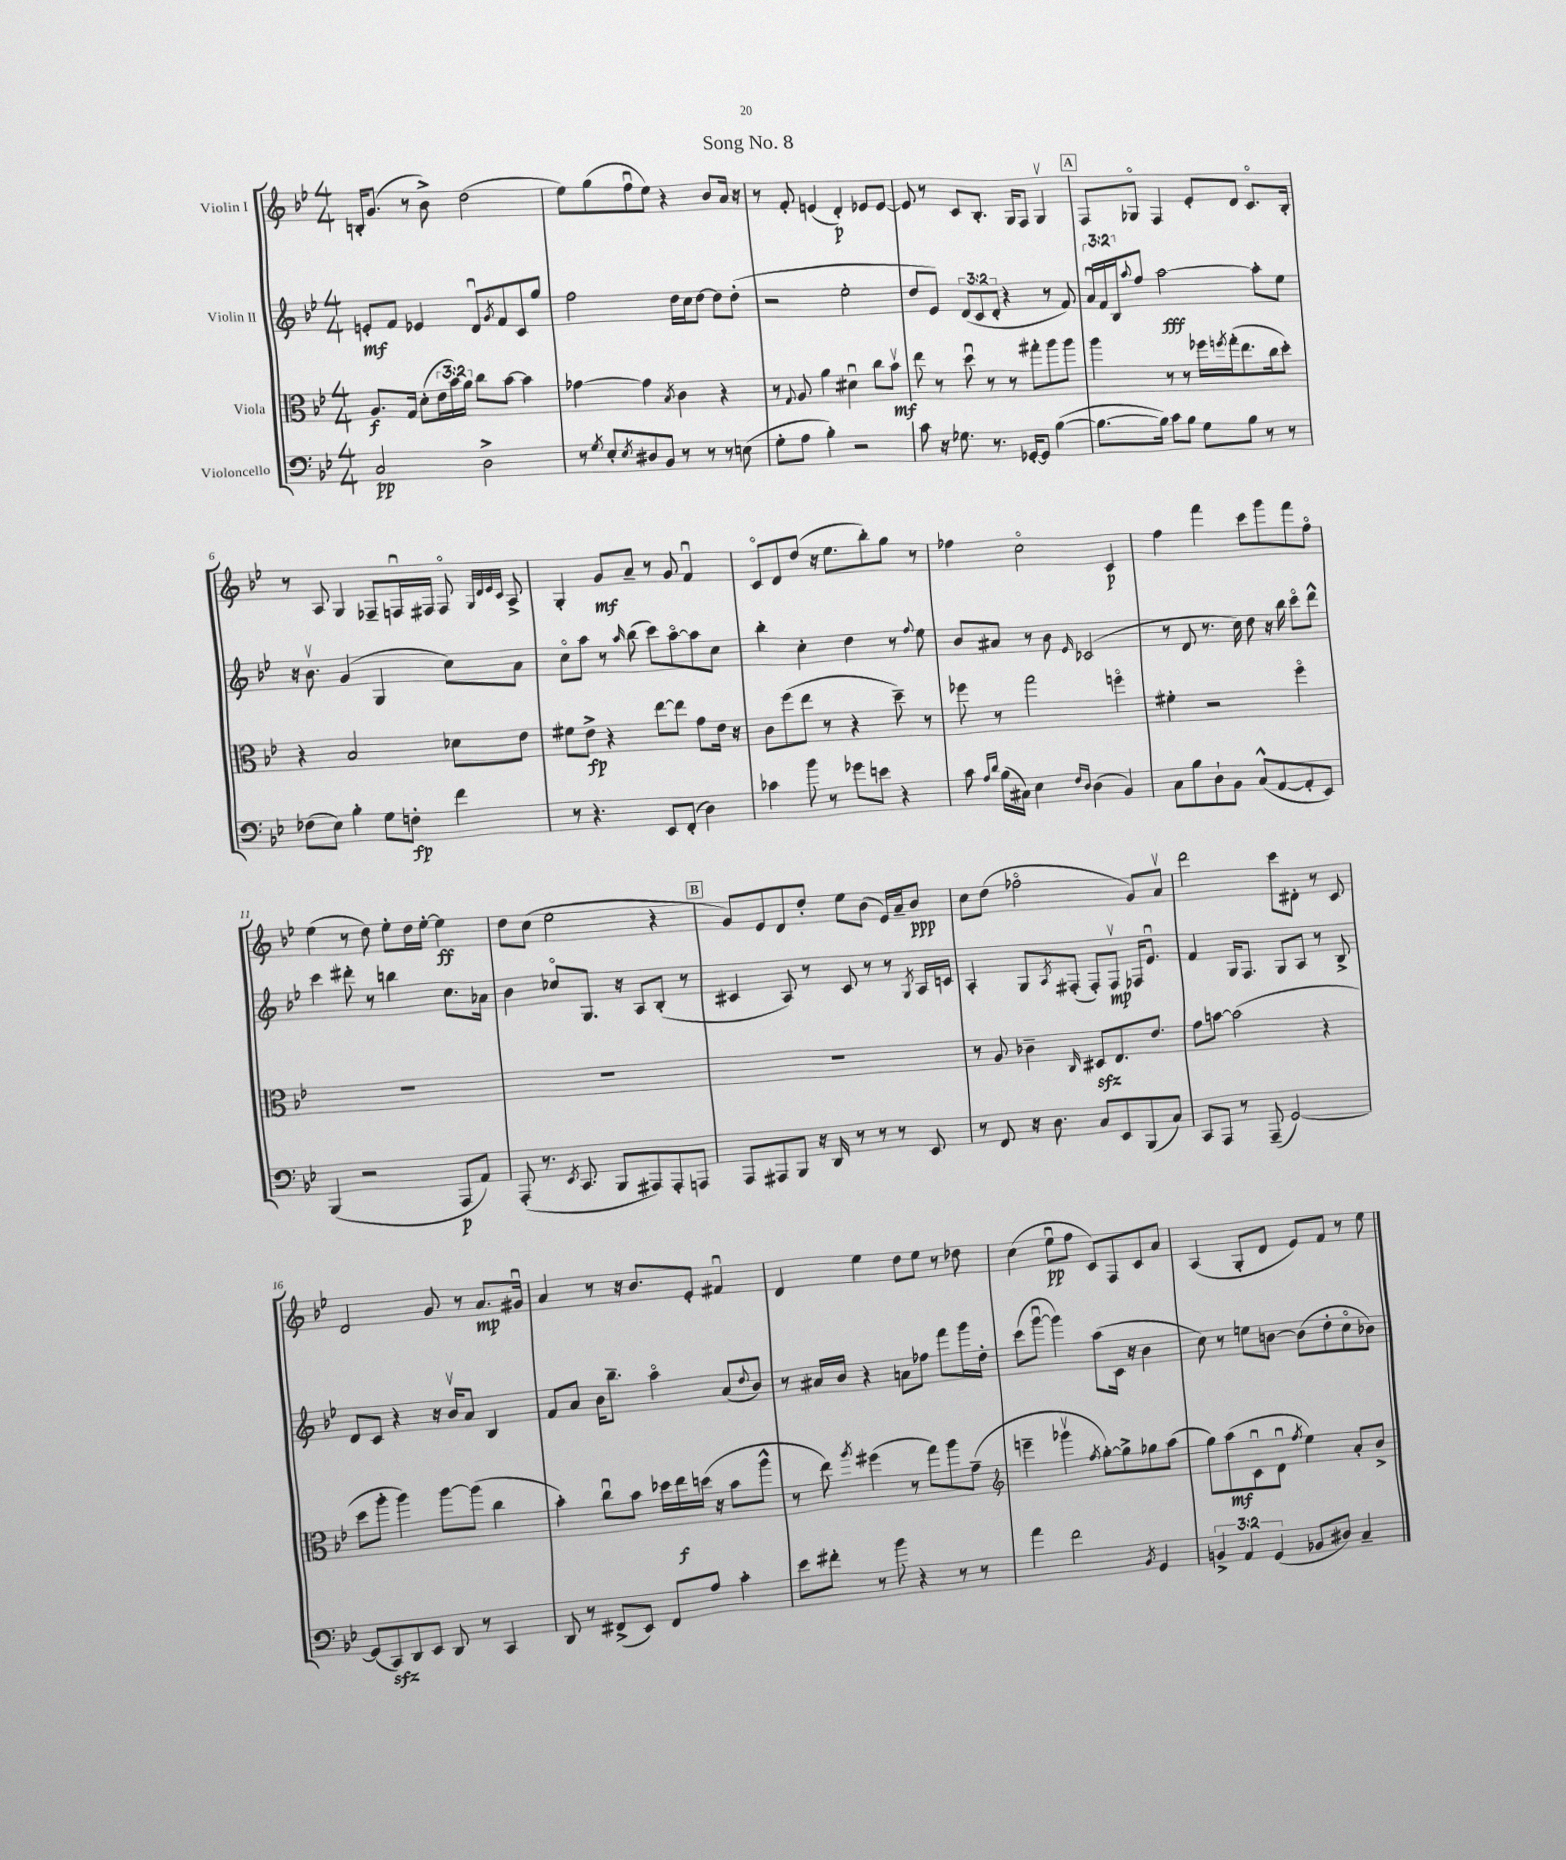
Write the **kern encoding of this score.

**kern	**kern	**kern	**kern
*staff4	*staff3	*staff2	*staff1
*clefF4	*clefC3	*clefG2	*clefG2
*k[b-e-]	*k[b-e-]	*k[b-e-]	*k[b-e-]
*M4/4	*M4/4	*M4/4	*M4/4
2C	8.A	8e'	16B'
.	.	.	(8.g
.	.	8f	.
.	16G	.	.
.	(8d'	4e-	8r
.	24e-	.	8b-^)
.	24b-)	.	.
.	24a	.	.
2D^	8cc	8du	(2dd
.	.	8qg	.
.	[8b-	8f	.
.	4b-]	8c	.
.	.	8gg	.
=	=	=	=
8r	[4g-	2ff	8ee-)
8qG	.	.	.
8E-'	.	.	(8gg
8qE-	.	.	.
8D#	4g-]	.	8ffu
8BB-	.	.	8ee-)
.	8qB-	.	.
8r	4c	16dd	4r
.	.	16cc	.
8r	.	[8dd	.
8r	4r	8dd]	8b-
(8E	.	(8dd'	16a
.	.	.	16r
=	=	=	=
8G'	8r	2r	8r
.	8qqG	.	.
8A	8A	.	8f'
4B-')	4a	.	(4e
2r	4d#u	2ee-'	4d')
.	8cc	.	8e-
.	8b-v	.	[8e-
=	=	=	=
8c	8ee-	8dd	8e-]
16r	8r	8e-)	8r
8.G-	.	.	.
.	8ddu	(12d	8c
.	.	12c	.
8.r	8r	.	8.B-'
.	.	12d'	.
.	8r	4r	.
[16GG-'	.	.	16G
8GG-]	8gg#'	.	8F
([4B-	8aa	8r	4Gv
.	8aa	8f)	.
=	=	=	=
8.B-_	4aa	24au	8F
.	.	24f	.
.	.	24B-	.
.	.	8qqaa	.
.	.	8ff	8G-o
16B-])	.	.	.
8c	8r	[2aa	4F
8B-	8r	.	.
8G	16ff-	.	8e-'
.	8qff	.	.
.	(16gg'	.	.
8B-	8.ee-	.	8d
8r	.	8aa']	8.co
.	16cc	.	.
8r	8dd')	8ee-	.
.	.	.	16B-'
=	=	=	=
(8F-	4r	16r	8r
.	.	8.b-v	.
8E-)	.	.	8A
4B-'	2B-	(4g	4G
8G	.	4G	8F-~
8F'	.	.	16Fu
.	.	.	16F#
4f	8d-	8cc)	8F#o
.	.	.	32qqG
.	.	.	32qqd
.	.	.	32qqe-
.	.	.	32qqc
.	8e-	8a	8A^
=	=	=	=
8r	8f#	8cco	4G'
4.r	8e-^	8aa	.
.	4r	8r	8g
.	.	16qqaa	.
.	.	(8bb-	8a~
8EE-	[8ee-	8ccc)	8r
(8FF'	8ee-]	[8aao	8g
4D)	8g	8aa]	4fu
.	16e-	8cc	.
.	16r	.	.
=	=	=	=
4c-	8c	4bb-'	8co
.	(8ff	.	8d
8b-	8ee-	4cc'	(8dd
8r	8r	.	16r
.	.	.	8.ee-
8g-	4r	4dd	.
8e	.	.	8bb-')
4r	8dd~)	8r	8gg
.	.	8qqff	.
.	8r	8ee-	8r
=	=	=	=
8c	8ff-	8b-	4ff-
16qqA	.	.	.
16qqd	.	.	.
(16B-	8r	8a#	.
16C#)	.	.	.
4E-	2gg	8r	2cco
.	.	8b-	.
16qqF	.	.	.
16qqD	.	16qqe-	.
(4D	.	(2c-	.
4BB-)	4ffo	.	4c
=	=	=	=
8C	4f#'	8r	4ff
8B-	.	8d	.
8D`	2r	8.r	4fff
8BB-	.	.	.
.	.	16cc)	.
(8C^^	.	8dd	8ccc
[8AA	.	16r	8ggg
.	.	16bb-	.
8AA']	4ffo	8ccco	8fff
8EE-)	.	8ddd^^	8ffo
=	=	=	=
(4BBB-	1r	4ccc	(4ee-
2r	.	8ddd#'	8r
.	.	8r	8dd)
.	.	4bb	8ee-'
.	.	.	16dd
.	.	.	[16ee-'
8AAA	.	8.cc	4ee-]
8AA)	.	.	.
.	.	16a-	.
=	=	=	=
(8AAA'	1r	4b-	8dd
8.r	.	.	(8cc
.	.	8cc-o	2ee-
8qEE-	.	.	.
8.CC	.	.	.
.	.	8.G	.
8BBB-	.	.	.
.	.	16r	.
8AAA#)	.	8A	.
8AAA#'	.	(8B-'	4r
8AAA	.	8r	.
=	=	=	=
8AAA	1r	4c#	8g)
8AAA#	.	.	8e-
8BBB-	.	8A)	8d
16r	.	8r	8dd'
16DD	.	.	.
8r	.	8c#	8ee-
8r	.	8r	(8b-
8r	.	8r	16e-)
.	.	.	16a~
.	.	8qG	.
8EE-	.	16A	8b-
.	.	16c	.
=	=	=	=
8r	8r	4A'	8cc
8FF	8A	.	(8dd
16r	4c-~	8G	2ff-o
8.D	.	.	.
.	.	8qA	.
.	.	(8F#'	.
.	16qqC	.	.
8C	8D#	8F#')	.
8EE-	8.E-	8F#v	.
(8BBB-	.	16F-	8g)
.	8.e-	8.e-u	.
8C)	.	.	8av
=	=	=	=
8CC	8g	4f	2ddd
8AAA	[8b	.	.
8r	(2b]	16G	.
.	.	8.F	.
(8AAA~	.	.	.
[2GG)	.	8G	8ccc
.	.	8A	8d#'
.	4r	8r	8r
.	.	8B-^	8c
=	=	=	=
(8GG]	8dd	8d	2d
8CC)	8aa'	8c	.
8DD	4aa)	4r	.
8EE-	.	.	.
8DD	[8aa	16r	8g
.	.	16b-v	.
8r	(8aa]	8a	8r
4CC	4cc	4B-	8.a
.	.	.	16g#u
=	=	=	=
8DD	4b-')	8f	4a
8r	.	8a	.
(8FF#^	8ccu	16b-	8r
.	.	8.bb-~	.
8EE-)	8b-	.	16r
.	.	.	8.b-
8FF#	16dd-	4aao	.
.	16ee-	.	.
8A	(16dd	.	8e-'
.	16r	.	.
4c'	8b-	(8a	4f#u
.	.	8qqdd	.
.	8aa^^	8b-)	.
=	=	=	=
8e-	8r	8r	4d
8f#'	8ee-)	16a#	.
.	.	16b-	.
.	8qaa	.	.
8r	(4ff#	4r	4ee-
8b-	.	.	.
4r	8r	8a	8dd
.	8gg)	8ff-	8ee-
8r	8aa	8fff	8r
8r	(8g~	16ggg	8dd-
.	.	16dd'	.
=	=	=	=
*	*clefG2	*	*
4a	4eee~	(8ccc	(4cc
.	.	[8gggu	.
2f	4ggg-v	4ggg])	8ee-u
.	.	.	8ff
.	8qff	.	.
.	[8gg')	(8aa	8c)
.	8gg^]	16c	8F
.	.	16r	.
8qBB-	.	.	.
4GG	8gg-	4b-	8c
.	(8aa	.	8a
=	=	=	=
6BB^	8gg)	8cc)	(4A
.	(8aa	8r	.
6AA	.	.	.
.	8cu	8ee	8G'
(6GG	.	.	.
.	8du	[8b	8d
.	8qff	.	.
8BB-	4ee-)	(8b]	8e-)
8D#)	.	8dd'	8f
4C~	8a'	8cco	8r
.	8b-^	8b-)	8ee-
==	==	==	==
*-	*-	*-	*-
